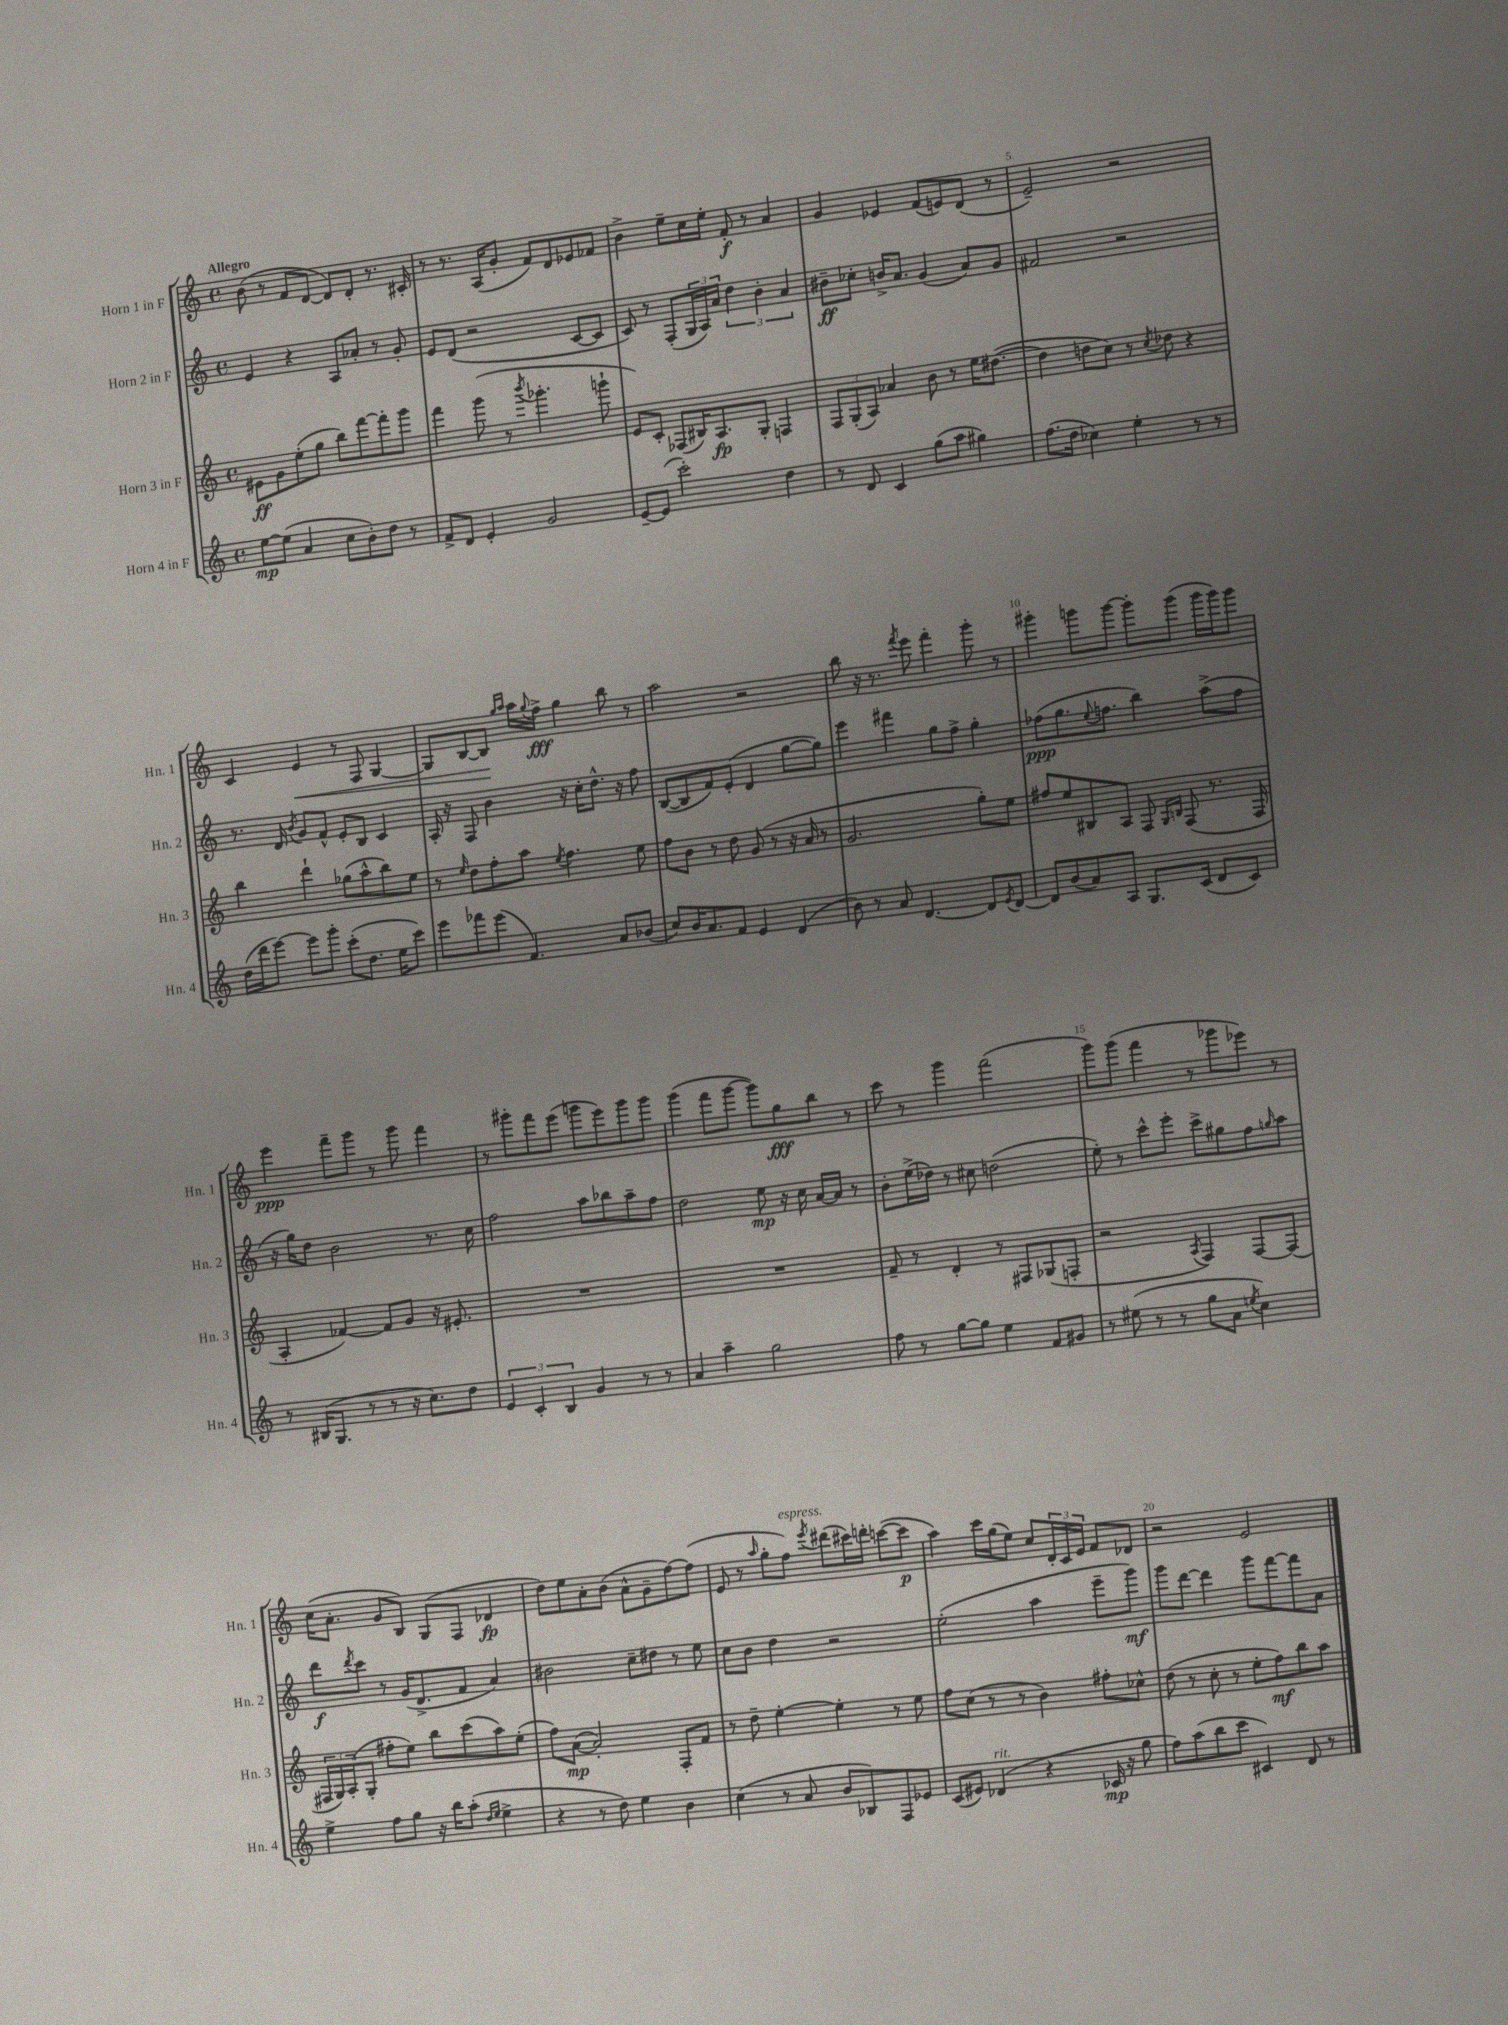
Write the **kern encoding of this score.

**kern	**kern	**kern	**kern
*staff4	*staff3	*staff2	*staff1
*clefG2	*clefG2	*clefG2	*clefG2
*k[]	*k[]	*k[]	*k[]
*M4/4	*M4/4	*M4/4	*M4/4
*met(c)	*met(c)	*met(c)	*met(c)
[8ee	8e#	4e	(8b
(8ee]	8g	.	8r
4a	(8ee'	4r	8f
.	8gg	.	[8d
8cc	8bb)	8A	8d])
8b')	[8fff	8a-'	8d'
8dd	8fff']	8r	8.r
8r	8ggg	8g'	.
.	.	.	16c#'
=	=	=	=
8f^	4fff	8e	8r
8d	.	(8d	8.r
4e'	(8ggg	2r	.
.	.	.	(16A
.	8r	.	8g'
.	8qbbb	.	.
2g	4.ggg-'	.	8f)
.	.	.	8d
.	.	[8c	8e-
.	8ggg`	8c]	8f-
=	=	=	=
[8e~	8e)	8c)	4b^
(8e]	8c'	8r	.
2ccc')	(8F-	(8F'	8ee~
.	16B#)	24G	16cc
.	.	24A)	.
.	8.A	.	16ee'
.	.	24a	.
.	.	6dd	8f'
.	8G'	.	8r
.	.	6b'	.
4dd	4F	.	4a
.	.	6a	.
=	=	=	=
8r	12F	8b#~	4g
.	(12G'	.	.
8d	.	8cc-'	.
.	12A)	.	.
4c	4a-	16b^	4e-
.	.	8.a	.
(8gg	8b	(4g	(8f
8aa	8r	.	8e)
4gg#)	16ee	8a)	(8d
.	([8.dd#	.	.
.	.	8g	8r
=	=	=	=
(8.ff	4dd#]	2f#	2e~)
16dd	.	.	.
4cc-)	8dd	.	.
.	8cc)	.	.
4ee'	8r	2r	2r
.	8qcc	.	.
.	8dd-	.	.
8r	4r	.	.
8r	.	.	.
=	=	=	=
(16dd	4bb	8.r	4c
16ddd	.	.	.
[8eee)	.	.	.
.	.	16d	.
.	.	8qb	.
8eee]	4ddd`	8g	4e
8ggg'	.	8f^^	.
(8ccc'	(8gg-	8e'	8r
8.dd	8aa^^	8B	8F
.	8bb)	4c	[4G
16ee	.	.	.
8ccc)	8ee	.	.
=	=	=	=
8eee	8r	16A'	8G]
.	.	16r	.
.	16qqee	.	.
8fff-	8dd	8F	[8B
(8eee	8ff'	4b	8B]
.	.	.	16qqgg
.	.	.	16qqaa
4.f)	8aa	.	16aa
.	.	.	8qqgg
.	.	.	16ff^
.	8qee	.	.
.	4.ff	16r	4gg
.	.	16cc'	.
.	.	8.dd^^	.
8a	.	.	8bb
.	.	16r	.
(8b-	8ee	8ff	8r
=	=	=	=
8cc)	8ff	([8B	2aa
16b	8b	8B]	.
8.a	.	.	.
.	8r	8f)	.
8f	8dd	(8e'	.
4e	(8g	4d	2r
.	8r	.	.
(4d	16r	[8gg	.
.	16a	.	.
.	8r	8gg])	.
=	=	=	=
8b)	2.g	4eee	8bb
8r	.	.	16r
.	.	.	8.r
8a	.	4fff#	.
.	.	.	8qfff
[4.d	.	.	8eee
.	.	8gg	4fff'
.	.	8ff^	.
8d]	8gg')	4gg'	8ggg'
8qe	.	.	.
[8d	8ee	.	8r
=	=	=	=
8d]	8ff#	(8ff-	4ggg#'
(8b	8ee	8.gg	.
8a)	8B#	.	8ggg
.	.	8qqee	.
.	.	8.ff	.
8A	8A	.	[8ggg
8.G	8F	4bb)	8ggg']
.	16qqG	.	.
.	16qqB	.	.
.	(8F	.	(8ggg
(16c	.	.	.
8d	8.r	(8aa^	16ggg
.	.	.	16ggg)
8c)	.	8ff	8ggg
.	16F	.	.
=	=	=	=
8r	4A'	16r	4eee
.	.	16gg)	.
(16B#	.	8dd	.
8.G	.	.	.
.	[4f-)	2b	8fff~
8r	.	.	8ggg
8r	8f-]	.	8r
16r	8g	.	8ggg
8.cc)	.	.	.
.	16r	8.r	4fff
.	8.e#'	.	.
8dd	.	.	.
.	.	16cc	.
=	=	=	=
6e	1r	2ff	8r
.	.	.	8ggg#'
6c'	.	.	.
.	.	.	8fff
6B	.	.	.
.	.	.	(8eee
4g	.	8aa	8ggg
.	.	8bb-	8eee)
8r	.	8aa~	8ggg
8r	.	8ff	8ggg
=	=	=	=
4a	1r	2dd	(4ggg
4aa~	.	.	8fff
.	.	.	[8ggg
2gg	.	8ee	8ggg])
.	.	16r	8gg
.	.	16cc	.
.	.	[16a	8bb
.	.	16a]	.
.	.	8r	8r
=	=	=	=
8ff	8f~	8b'	8ccc
8r	8r	(16ee^	8r
.	.	16dd-)	.
[8gg	4d'	8r	4ggg
8gg]	.	8cc#	.
4ee	8r	(2dd	(2fff
.	8F#	.	.
8f	(8G-	.	.
8g#	8F'	.	.
=	=	=	=
8r	2r	8ee')	8ggg)
(8ee#	.	8r	(8ggg
8r	.	8ccc^^	4fff
8r	.	8eee'	.
.	8qA	.	.
8gg	4F)	8ccc^	8r
8a	.	8gg#	8ggg-
8qee	.	.	.
4cc)	[8F	8ff	8eee-)
.	.	16qqgg	.
.	(8F]	8aa	8r
=	=	=	=
4ee^	24F#	8ddd	(16cc
.	24G)	.	.
.	.	.	8.a'
.	(24A'	.	.
.	.	8qddd	.
.	8G'	8ccc	.
8ff	8ff#'	8r	8g
8gg	8ee)	(16g	8B)
.	.	8.d^	.
16r	8bb	.	(8G
16bb	.	.	.
(8aa'	(8ccc	8f	8F
16qqdd	.	.	.
16qqee	.	.	.
4ee^	8aa)	4a)	4d-
.	(8ee'	.	.
=	=	=	=
4r	8ff)	2b#	8dd)
.	([8a	.	8ee
8r	2a'])	.	8a'
8dd)	.	.	(8b
4ee	.	8cc~	8a^^
.	.	8dd#	8g~
4b	8F'	8r	[8ff)
.	8f	8ee	(8ff]
=	=	=	=
(4cc	8r	8cc	8e
.	8dd~	8b	8r
.	.	.	16qqaa
8r	[4ee'	4dd	8gg'
8a	.	.	8ff)
.	.	.	8qeee
8b	4ee']	2r	(8ddd#
8B-)	.	.	16ccc#)
.	.	.	16ddd'
8F	8r	.	([8ccc
8e-	8ee	.	8ccc]
=	=	=	=
(8c	8ff	(2ee'	4aa)
8e#)	(8cc	.	.
(4d-	8r	.	16ccc
.	.	.	(16gg
.	8r	.	8ee)
4r	4b)	4aa	8cc
.	.	.	24d'
.	.	.	24c
.	.	.	24e
16c-	8ff#'	8eee~	8f
16r	.	.	.
8gg	8cc-^^	8ggg)	8d-
=	=	=	=
8ff)	(8dd	8ggg	2r
(8aa	8r	[8ddd	.
8bb	8cc'	4ddd]	.
8ccc	8r	.	.
4c#)	8ee'	8ggg	2e
.	8ff)	[8fff	.
8d	8bb	8fff]	.
8r	8aa	8a	.
==	==	==	==
*-	*-	*-	*-
